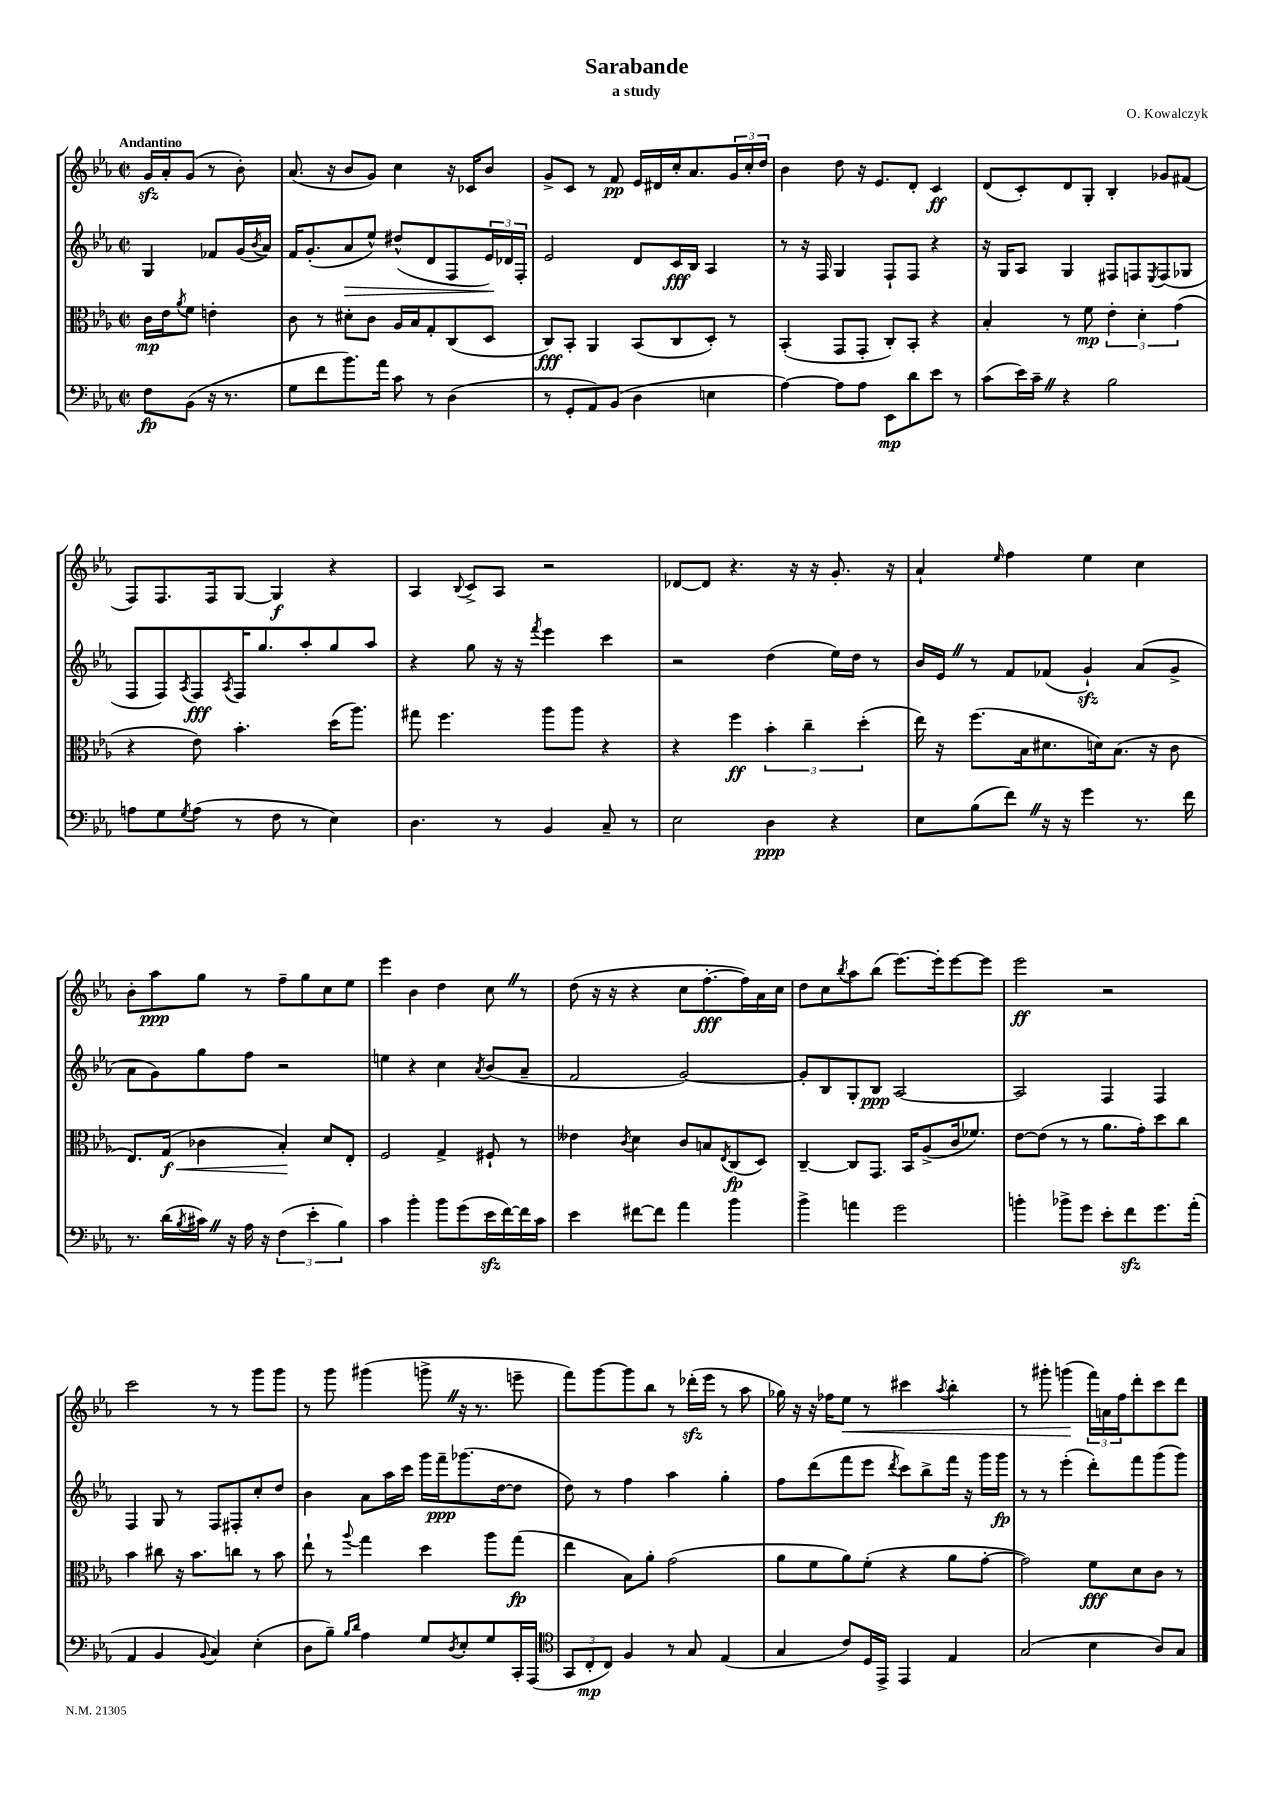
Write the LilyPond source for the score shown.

\header { title = "Sarabande" composer = "O. Kowalczyk" subtitle = "a study" }
<<
\new StaffGroup <<
\new Staff = "s0" {
    \clef treble \key ees \major \defaultTimeSignature \time 2/2 \partial 2 \tempo "Andantino"
    g'16\sfz aes'16-. g'8( r8 bes'8-.) |
    aes'8.( r16 bes'8 g'8) c''4 r16 ces'16 bes'8 |
    g'8-> c'8 r8 f'8\pp ees'16 dis'16 c''16-. aes'8. \tuplet 3/2 { g'16 c''16-. d''16 } |
    bes'4 d''8 r16 ees'8. d'8-. c'4\ff |
    d'8( c'8-.) d'8 g8-. bes4-. ges'8 fis'8( |
    f8) f8. f16 g8~ g4\f r4 |
    aes4 \appoggiatura { bes8 } c'8-> aes8 r2 |
    des'8~ des'8 r4. r16 r16 g'8.-. r16 |
    aes'4-! \grace { ees''16 } f''4 ees''4 c''4 |
    bes'8-. aes''8\ppp g''8 r8 f''8-- g''8 c''8 ees''8 |
    ees'''4 bes'4 d''4 c''8 \once \override BreathingSign.text = \markup { \musicglyph "scripts.caesura.straight" } \breathe r8 |
    d''8( r16 r16 r4 c''8 f''8.~-.\fff f''16) aes'16 c''16 |
    d''8 c''8 \acciaccatura { bes''8 } aes''8 bes''8( ees'''8.~) ees'''16-. ees'''8~ ees'''8 |
    ees'''2\ff r2 |
    c'''2 r8 r8 g'''8 g'''8 |
    r8 g'''8 gis'''4( g'''8-> \once \override BreathingSign.text = \markup { \musicglyph "scripts.caesura.straight" } \breathe r16 r8. e'''8-- |
    f'''8) g'''8~ g'''8 bes''8 r8 des'''16-.\sfz( ees'''16 r8 aes''8 |
    ges''16) r16 r16 fes''16 ees''8\< r8 cis'''4 \acciaccatura { aes''8 } bes''4-. |
    r8 gis'''8-. g'''4\!( \tuplet 3/2 { f'''16) a'16 f''16 } d'''8-. c'''8 d'''8 \bar "|." |
}
\new Staff = "s1" {
    \clef treble \key ees \major \defaultTimeSignature \time 2/2 \partial 2
    g4 fes'8 g'16( \acciaccatura { bes'8 } aes'16) |
    f'16 g'8.-.( aes'8\> ees''8-^) dis''8-^( d'8 f8 \tuplet 3/2 { ees'16\!) des'16 f16-. } |
    ees'2 d'8 c'16\fff bes16 aes4 |
    r8 r16 f16 g4 f8-! f8 r4 |
    r16 g16 aes8 g4 fis8 f8 \acciaccatura { ees8 } f8( ges8 |
    f8 f8) \acciaccatura { aes8 } f8\fff \acciaccatura { aes8 } f16 g''8. aes''8-. g''8 aes''8 |
    r4 g''8 r16 r16 \acciaccatura { f'''8 } ees'''4 c'''4 |
    r2 d''4( ees''16) d''16 r8 |
    bes'16 ees'16 \once \override BreathingSign.text = \markup { \musicglyph "scripts.caesura.straight" } \breathe r8 f'8 fes'8( g'4-!\sfz) aes'8( g'8-> |
    aes'8 g'8) g''8 f''8 r2 |
    e''4 r4 c''4 \acciaccatura { aes'8 } bes'8( aes'8-- |
    f'2 g'2~) |
    g'8-. bes8 g8-. bes8\ppp aes2~ |
    aes2 f4 f4 |
    f4 g8 r8 f8 fis8-. c''8-. d''8 |
    bes'4 aes'8 aes''16 c'''16 g'''16 f'''16--\ppp ges'''8.( d''16~ d''8 |
    d''8) r8 f''4 aes''4 g''4-. |
    f''8 d'''8( f'''8 ees'''8 \acciaccatura { d'''8 } c'''8) bes''8-> f'''16 r16 g'''16 g'''16\fp |
    r8 r8 ees'''4-.( d'''8-.) f'''8 g'''8( g'''8) \bar "|." |
}
\new Staff = "s2" {
    \clef alto \key ees \major \defaultTimeSignature \time 2/2 \partial 2
    c'16\mp ees'16 \acciaccatura { aes'8 } f'8 e'4-. |
    c'8 r8 dis'8-. c'8 aes16 bes16 g8-. c8( d8 |
    c8\fff) bes,8-. aes,4 bes,8( c8 d8-.) r8 |
    bes,4-.( g,8 g,8-. c8-.) bes,8-. r4 |
    bes4-. r8 f'8\mp \tuplet 3/2 { ees'4-. d'4-. g'4( } |
    r4 ees'8) bes'4.-. d''16( aes''8.) |
    gis''8 f''4. aes''8 aes''8 r4 |
    r4 f''4\ff \tuplet 3/2 { bes'4-. c''4-- d''4-.( } |
    ees''16) r16 f''8.( bes16 dis'8. d'16) bes8.( r16 c'8 |
    ees8.) g16\f\<( ces'4 bes4-.\!) d'8 ees8-. |
    f2 g4-> fis8-! r8 |
    eeses'4 \acciaccatura { c'8 } d'4 c'8 b8 \acciaccatura { ees8 } c8\fp( d8) |
    c4~-- c8 g,8. bes,16 aes8->( c'16 fes'8.) |
    ees'8~ ees'8( r8 r8 aes'8. g'16-.) d''8 c''8 |
    bes'4 cis''8 r16 bes'8. c''8 r8 bes'8 |
    ees''8-! r8 \appoggiatura { aes''8 } g''4 d''4 aes''8 g''8\fp( |
    ees''4 bes8) aes'8-. g'2( |
    aes'8 f'8 aes'8) f'8-.( r4 aes'8 g'8~-. |
    g'2) f'8\fff d'8 c'8 r8 \bar "|." |
}
\new Staff = "s3" {
    \clef bass \key ees \major \defaultTimeSignature \time 2/2 \partial 2
    f8\fp bes,8( r16 r8. |
    g8 f'8 bes'8.) aes'16 c'8 r8 d4( |
    r8 g,8-. aes,8) bes,8( d4 e4 |
    aes4~) aes8 aes8 ees,8\mp d'8 ees'8 r8 |
    c'8( ees'16) c'16-- \once \override BreathingSign.text = \markup { \musicglyph "scripts.caesura.straight" } \breathe r4 bes2 |
    a8 g8 \acciaccatura { g8 } a8( r8 f8 r8 ees4) |
    d4. r8 bes,4 c8-- r8 |
    ees2 d4\ppp r4 |
    ees8 bes8( f'8) \once \override BreathingSign.text = \markup { \musicglyph "scripts.caesura.straight" } \breathe r16 r16 g'4 r8. f'16 |
    r8. d'16( \acciaccatura { bes8 } cis'16) \once \override BreathingSign.text = \markup { \musicglyph "scripts.caesura.straight" } \breathe r16 aes16 r16 \tuplet 3/2 { f4( ees'4-. bes4) } |
    c'4 bes'4-. bes'8 g'8( ees'16\sfz f'16~) f'16 c'16 |
    ees'4 fis'8~ fis'8 aes'4 bes'4 |
    bes'4-> a'4 g'2 |
    b'4-. bes'8-> g'8 ees'8-. f'8\sfz g'8. aes'16-.( |
    aes,4 bes,4 \appoggiatura { bes,8 } c4) ees4-.( |
    d8 bes8--) \grace { bes16 d'16 } aes4 g8 \acciaccatura { d8 } ees8-. g8 c,16-. aes,,16( |
    \clef tenor \tuplet 3/2 { g,8 c8-.\mp c8) } f4 r8 g8 ees4( |
    g4 c'8) d16 ees,16-> ees,4 ees4 |
    g2( bes4 aes8) g8 \bar "|." |
}
>>
>>
\layout { \context { \Score \remove "Bar_number_engraver" } }
